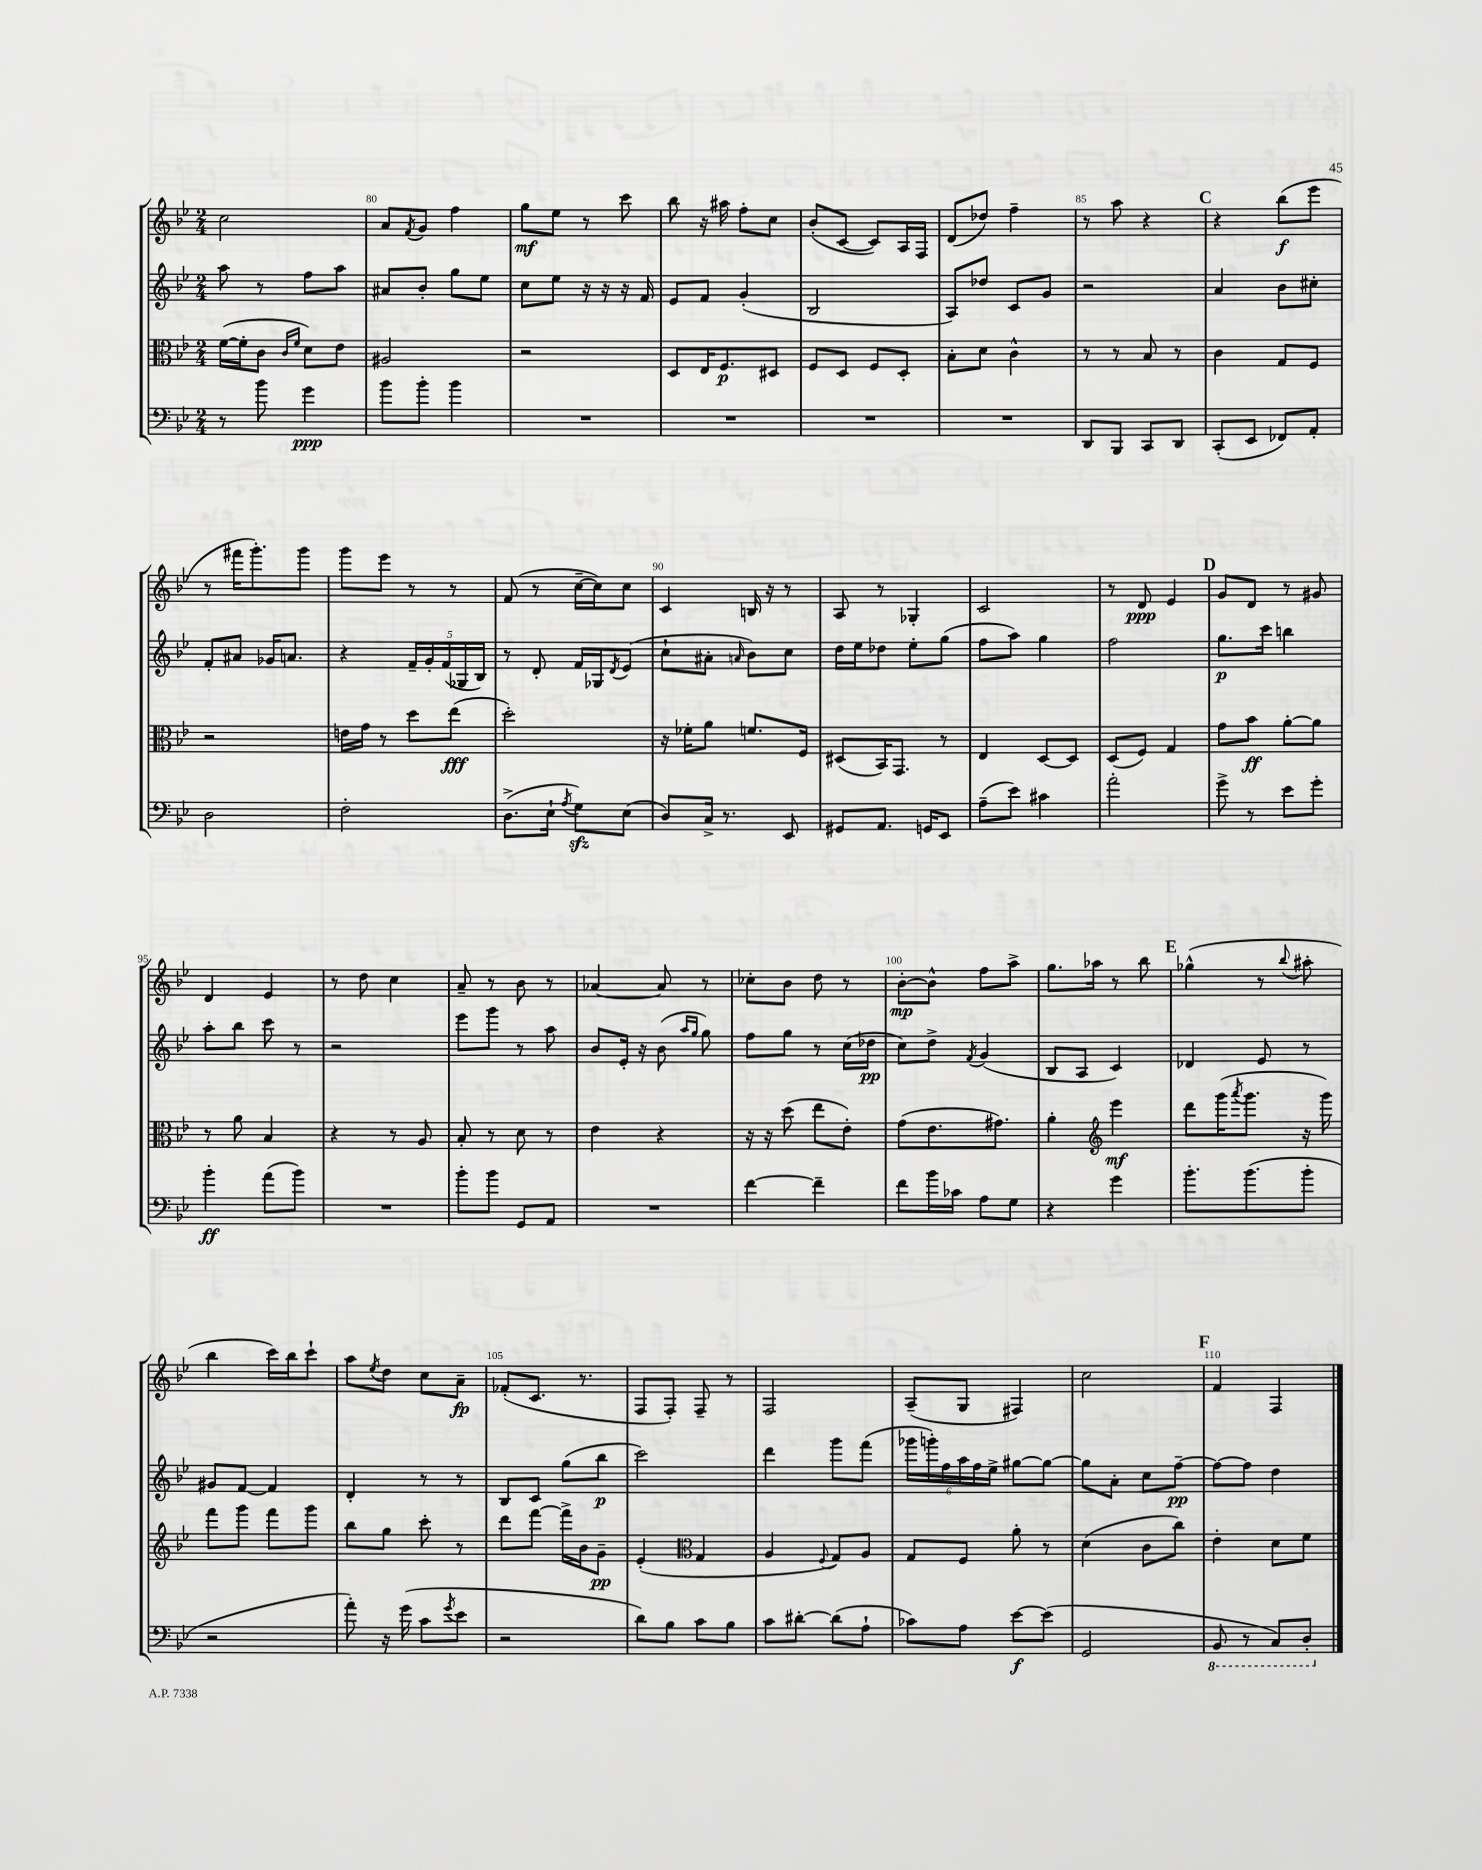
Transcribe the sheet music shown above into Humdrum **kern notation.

**kern	**dynam	**kern	**dynam	**kern	**dynam	**kern	**dynam
*part4	*part4	*part3	*part3	*part2	*part2	*part1	*part1
*staff4	*staff4	*staff3	*staff3	*staff2	*staff2	*staff1	*staff1
*clefF4	*	*clefC3	*	*clefG2	*	*clefG2	*
*k[b-e-]	*	*k[b-e-]	*	*k[b-e-]	*	*k[b-e-]	*
*M2/4	*	*M2/4	*	*M2/4	*	*M2/4	*
=79	=79	=79	=79	=79	=79	=79	=79
8r	.	([16f\LL	.	8aa\	.	2cc\	.
.	.	16f'\J]	.	.	.	.	.
8b-\	.	8c\J	.	8r	.	.	.
.	.	16qqc/LL	.	.	.	.	.
.	.	16qqf/JJ	.	.	.	.	.
4g\	ppp	8d\L)	.	8ff\L	.	.	.
.	.	8e-\J	.	8aa\J	.	.	.
=80	=80	=80	=80	=80	=80	=80	=80
8b-\L	.	2A#X/	.	8a#X/L	.	8a/L	.
.	.	.	.	.	.	8qf/	.
8b-'\J	.	.	.	8b-'/J	.	8g/J	.
4b-\	.	.	.	8gg\L	.	4ff\	.
.	.	.	.	8ee-\J	.	.	.
=81	=81	=81	=81	=81	=81	=81	=81
2r	.	2r	.	8cc\L	.	8gg\L	mf
.	.	.	.	8ee-\J	.	8ee-\J	.
.	.	.	.	16r	.	8r	.
.	.	.	.	16r	.	.	.
.	.	.	.	16r	.	8ccc\	.
.	.	.	.	16f/	.	.	.
=82	=82	=82	=82	=82	=82	=82	=82
2r	.	8D/L	.	8e-/L	.	8bb-\	.
.	.	16E-/K	.	8f/J	.	16r	.
.	.	8.F/	p	.	.	16aa#X\	.
.	.	.	.	(4g'/	.	8ff'\L	.
.	.	8D#X/J	.	.	.	8cc\J	.
=83	=83	=83	=83	=83	=83	=83	=83
2r	.	8F/L	.	2B-/	.	(8b-'/L	.
.	.	8D/J	.	.	.	[8c/J	.
.	.	8F/L	.	.	.	8c/L])	.
.	.	8D'/J	.	.	.	16A/L	.
.	.	.	.	.	.	16F/JJ	.
=84	=84	=84	=84	=84	=84	=84	=84
2r	.	8B-'\L	.	8A/L)	.	(8d/L	.
.	.	8d\J	.	8dd-X/J	.	8dd-X/J)	.
.	.	4c^^\	.	8c/L	.	4ff~\	.
.	.	.	.	8g/J	.	.	.
=85	=85	=85	=85	=85	=85	=85	=85
8DD/L	.	8r	.	2r	.	8r	.
8BBB-/J	.	8r	.	.	.	8aa\	.
8CC/L	.	8B-/	.	.	.	4r	.
8DD/J	.	8r	.	.	.	.	.
!!LO:REH:place=s1:t=C
=86	=86	=86	=86	=86	=86	=86	=86
(8CC'/L	.	4c\	.	4a/	.	4r	.
8EE-/J	.	.	.	.	.	.	.
8FF-X/L)	.	8G/L	.	8b-\L	.	(8bb-\L	f
8AA'/J	.	8F/J	.	8cc#X'\J	.	8eee-\J	.
!!LO:LB:g=z
=87	=87	=87	=87	=87	=87	=87	=87
2D\	.	2r	.	8f'/L	.	8r	.
.	.	.	.	8a#X/J	.	16fff#X\KL	.
.	.	.	.	.	.	8.ggg'\)	.
.	.	.	.	16g-X/KL	.	.	.
.	.	.	.	8.an/J	.	.	.
.	.	.	.	.	.	8ggg\J	.
=88	=88	=88	=88	=88	=88	=88	=88
2F'\	.	16en\LL	.	4r	.	8ggg\L	.
.	.	16g\JJ	.	.	.	.	.
.	.	8r	.	.	.	8eee-\J	.
.	.	8dd\L	.	20f~/LL	.	8r	.
.	.	.	.	20g'/	.	.	.
.	.	.	.	(20f/	.	.	.
.	.	(8ee-\J	fff	.	.	8r	.
.	.	.	.	20G-X/	.	.	.
.	.	.	.	20B-/JJ)	.	.	.
=89	=89	=89	=89	=89	=89	=89	=89
(8.D^\L	.	2dd'\)	.	8r	.	(8f/	.
.	.	.	.	8d'/	.	8r	.
16E-`\Jk	.	.	.	.	.	.	.
8qA/	.	.	.	.	.	.	.
8Gzz\L)	.	.	.	16f/LL	.	[16cc~\LL	.
.	.	.	.	16G-X/J	.	16cc\J])	.
.	.	.	.	8qd/	.	.	.
(8E-\J	.	.	.	(8e-/J	.	8cc\J	.
=90	=90	=90	=90	=90	=90	=90	=90
8D/L)	.	16r	.	8cc`\L	.	4c/	.
.	.	16f-X'\KL	.	.	.	.	.
16C^/Jk	.	8a\J	.	8a#X'\J	.	.	.
8.r	.	.	.	.	.	.	.
.	.	.	.	16qqan/	.	.	.
.	.	8.fn/L	.	8b-\L)	.	16Bn/	.
.	.	.	.	.	.	16r	.
8EE-/	.	.	.	8cc\J	.	8r	.
.	.	16F/Jk	.	.	.	.	.
=91	=91	=91	=91	=91	=91	=91	=91
8GG#X/L	.	(8D#X/L	.	16dd\LL	.	8A/	.
.	.	.	.	16ee-\J	.	.	.
8.AA/J	.	16BB-/K)	.	8dd-X\J	.	8r	.
.	.	8.GG/J	.	.	.	.	.
.	.	.	.	8ee-'\L	.	4G-X'/	.
16GGn/KL	.	.	.	.	.	.	.
8EE-/J	.	8r	.	(8gg\J	.	.	.
=92	=92	=92	=92	=92	=92	=92	=92
(8A~\L	.	4E-/	.	8ff\L	.	2c/	.
8e-\J)	.	.	.	8aa\J)	.	.	.
4c#X\	.	[8D/L	.	4gg\	.	.	.
.	.	8D/J]	.	.	.	.	.
=93	=93	=93	=93	=93	=93	=93	=93
2a'\	.	(8D/L	.	2ff\	.	8r	.
.	.	8F/J)	.	.	.	8d/	ppp
.	.	4G/	.	.	.	4e-/	.
!!LO:REH:place=s1:t=D
=94	=94	=94	=94	=94	=94	=94	=94
8g^\	.	8g\L	.	8.gg\L	p	8g/L	.
8r	.	8b-\J	ff	.	.	8d/J	.
.	.	.	.	16ccc\Jk	.	.	.
8e-\L	.	[8a'\L	.	4bbn\	.	8r	.
8g'\J	.	8a\J]	.	.	.	8g#X/	.
!!LO:LB:g=z
=95	=95	=95	=95	=95	=95	=95	=95
4b-'\	ff	8r	.	8aa'\L	.	4d/	.
.	.	8a\	.	8bb-\J	.	.	.
(8a\L	.	4B-/	.	8ccc\	.	4e-/	.
8b-\J)	.	.	.	8r	.	.	.
=96	=96	=96	=96	=96	=96	=96	=96
2r	.	4r	.	2r	.	8r	.
.	.	.	.	.	.	8dd\	.
.	.	8r	.	.	.	4cc\	.
.	.	8A/	.	.	.	.	.
=97	=97	=97	=97	=97	=97	=97	=97
8b-'\L	.	8B-'/	.	8eee-\L	.	8a~/	.
8b-\J	.	8r	.	8ggg\J	.	8r	.
8GG/L	.	8d\	.	8r	.	8b-\	.
8AA/J	.	8r	.	8aa\	.	8r	.
=98	=98	=98	=98	=98	=98	=98	=98
2r	.	4e-\	.	8b-/L	.	[4a-X/	.
.	.	.	.	16e-'/Jk	.	.	.
.	.	.	.	16r	.	.	.
.	.	4r	.	(8b-\	.	8a-/]	.
.	.	.	.	16qqaa/LL	.	.	.
.	.	.	.	16qqgg/JJ	.	.	.
.	.	.	.	8gg\)	.	8r	.
=99	=99	=99	=99	=99	=99	=99	=99
[4f\	.	16r	.	8ff\L	.	8cc-X'\L	.
.	.	16r	.	.	.	.	.
.	.	(8dd\	.	8gg\J	.	8b-\J	.
4f~\]	.	8ee-\L	.	8r	.	8dd\	.
.	.	8e-'\J)	.	(16cc\LL	.	8r	.
.	.	.	.	16dd-X\JJ	pp	.	.
=100	=100	=100	=100	=100	=100	=100	=100
8f\L	.	(8g\L	.	8cc\L)	.	[8b-'\L	mp
16b-\L	.	8.e-\	.	8dd^\J	.	8b-^^\J]	.
16c-X\JJ	.	.	.	.	.	.	.
.	.	.	.	8qf/	.	.	.
8A\L	.	.	.	(4g/	.	8ff\L	.
.	.	8.g#X\J)	.	.	.	.	.
8G\J	.	.	.	.	.	8aa^\J	.
=101	=101	=101	=101	=101	=101	=101	=101
4r	.	4a'\	.	8B-/L	.	8.gg\L	.
.	.	.	.	8A/J	.	.	.
.	.	.	.	.	.	16aa-X\Jk	.
*	*	*clefG2	*	*	*	*	*
4g\	.	4eee-\	mf	4c/)	.	8r	.
.	.	.	.	.	.	8bb-\	.
!!LO:REH:place=s1:t=E
=102	=102	=102	=102	=102	=102	=102	=102
8.b-'\L	.	8ddd\L	.	4d-X/	.	(4gg-X^^\	.
.	.	(16ggg\K	.	.	.	.	.
.	.	8qaaa/	.	.	.	.	.
(8.b-\	.	8.ggg\J	.	.	.	.	.
.	.	.	.	8e-/	.	8r	.
.	.	.	.	.	.	8qqbb-/	.
8b-'\J	.	16r	.	8r	.	8aa#X'\	.
.	.	16ggg\)	.	.	.	.	.
!!LO:LB:g=z
=103	=103	=103	=103	=103	=103	=103	=103
2r	.	8fff\L	.	8g#X/L	.	4bb-\	.
.	.	8ggg\J	.	[8f/J	.	.	.
.	.	8fff\L	.	4f/]	.	16ccc\LL)	.
.	.	.	.	.	.	16bb-\J	.
.	.	8ggg\J	.	.	.	8ccc`\J	.
=104	=104	=104	=104	=104	=104	=104	=104
8a'\)	.	8bb-\L	.	4d'/	.	8aa\L	.
.	.	.	.	.	.	8qee-/	.
16r	.	8gg\J	.	.	.	8dd\J	.
(16g\	.	.	.	.	.	.	.
8c\L	.	8ccc'\	.	8r	.	8cc\L	.
8qg/	.	.	.	.	.	.	.
8e-\J	.	8r	.	8r	.	8a~\J	fp
=105	=105	=105	=105	=105	=105	=105	=105
2r	.	8ddd\L	.	8B-/L	.	(8f-X'/L	.
.	.	[8fff\J	.	8c/J	.	8.c/J	.
.	.	16fff^\LL]	.	(8gg\L	.	.	.
.	.	16b-\J	.	.	.	8.r	.
.	.	8g~\J	pp	8bb-\J	p	.	.
=106	=106	=106	=106	=106	=106	=106	=106
8d\L)	.	(4e-'/	.	2ccc\)	.	8F/L	.
8B-\J	.	.	.	.	.	8F'/J)	.
*	*	*clefC3	*	*	*	*	*
8c\L	.	4G/	.	.	.	8F~/	.
8B-\J	.	.	.	.	.	8r	.
=107	=107	=107	=107	=107	=107	=107	=107
8c\L	.	4A/	.	4ddd\	.	2F/	.
[8d#X'\J	.	.	.	.	.	.	.
.	.	8qqF/	.	.	.	.	.
(8d#\L]	.	8G/L)	.	8ggg\L	.	.	.
8A`\J	.	8A/J	.	(8fff\J	.	.	.
=108	=108	=108	=108	=108	=108	=108	=108
8c-X\L)	.	8G/L	.	24ggg-X\LL	.	(8A~/L	.
.	.	.	.	24gggn'\)	.	.	.
.	.	.	.	24ff\	.	.	.
8A\J	.	8F/J	.	24aa\	.	8G/J	.
.	.	.	.	24ff\	.	.	.
.	.	.	.	24ee-^\JJ	.	.	.
[8e-\L	f	8a'\	.	[8gg#X\L	.	4F#X/)	.
(8e-\J]	.	8r	.	8gg#\J_	.	.	.
=109	=109	=109	=109	=109	=109	=109	=109
2GG/	.	(4d\	.	8gg#\L]	.	2cc\	.
.	.	.	.	8a'\J	.	.	.
.	.	8c\L	.	8cc\L	.	.	.
.	.	8cc\J)	.	[8ff~\J	pp	.	.
!!LO:REH:place=s1:t=F
=110	=110	=110	=110	=110	=110	=110	=110
*8ba	*	*	*	*	*	*	*
8BBB-/	.	4e-'\	.	8ff\L_	.	4f/	.
8r	.	.	.	8ff\J]	.	.	.
8CC/L)	.	8d\L	.	4dd\	.	4F/	.
8DD'/J	.	8f\J	.	.	.	.	.
*X8ba	*	*	*	*	*	*	*
==	==	==	==	==	==	==	==
*-	*-	*-	*-	*-	*-	*-	*-
